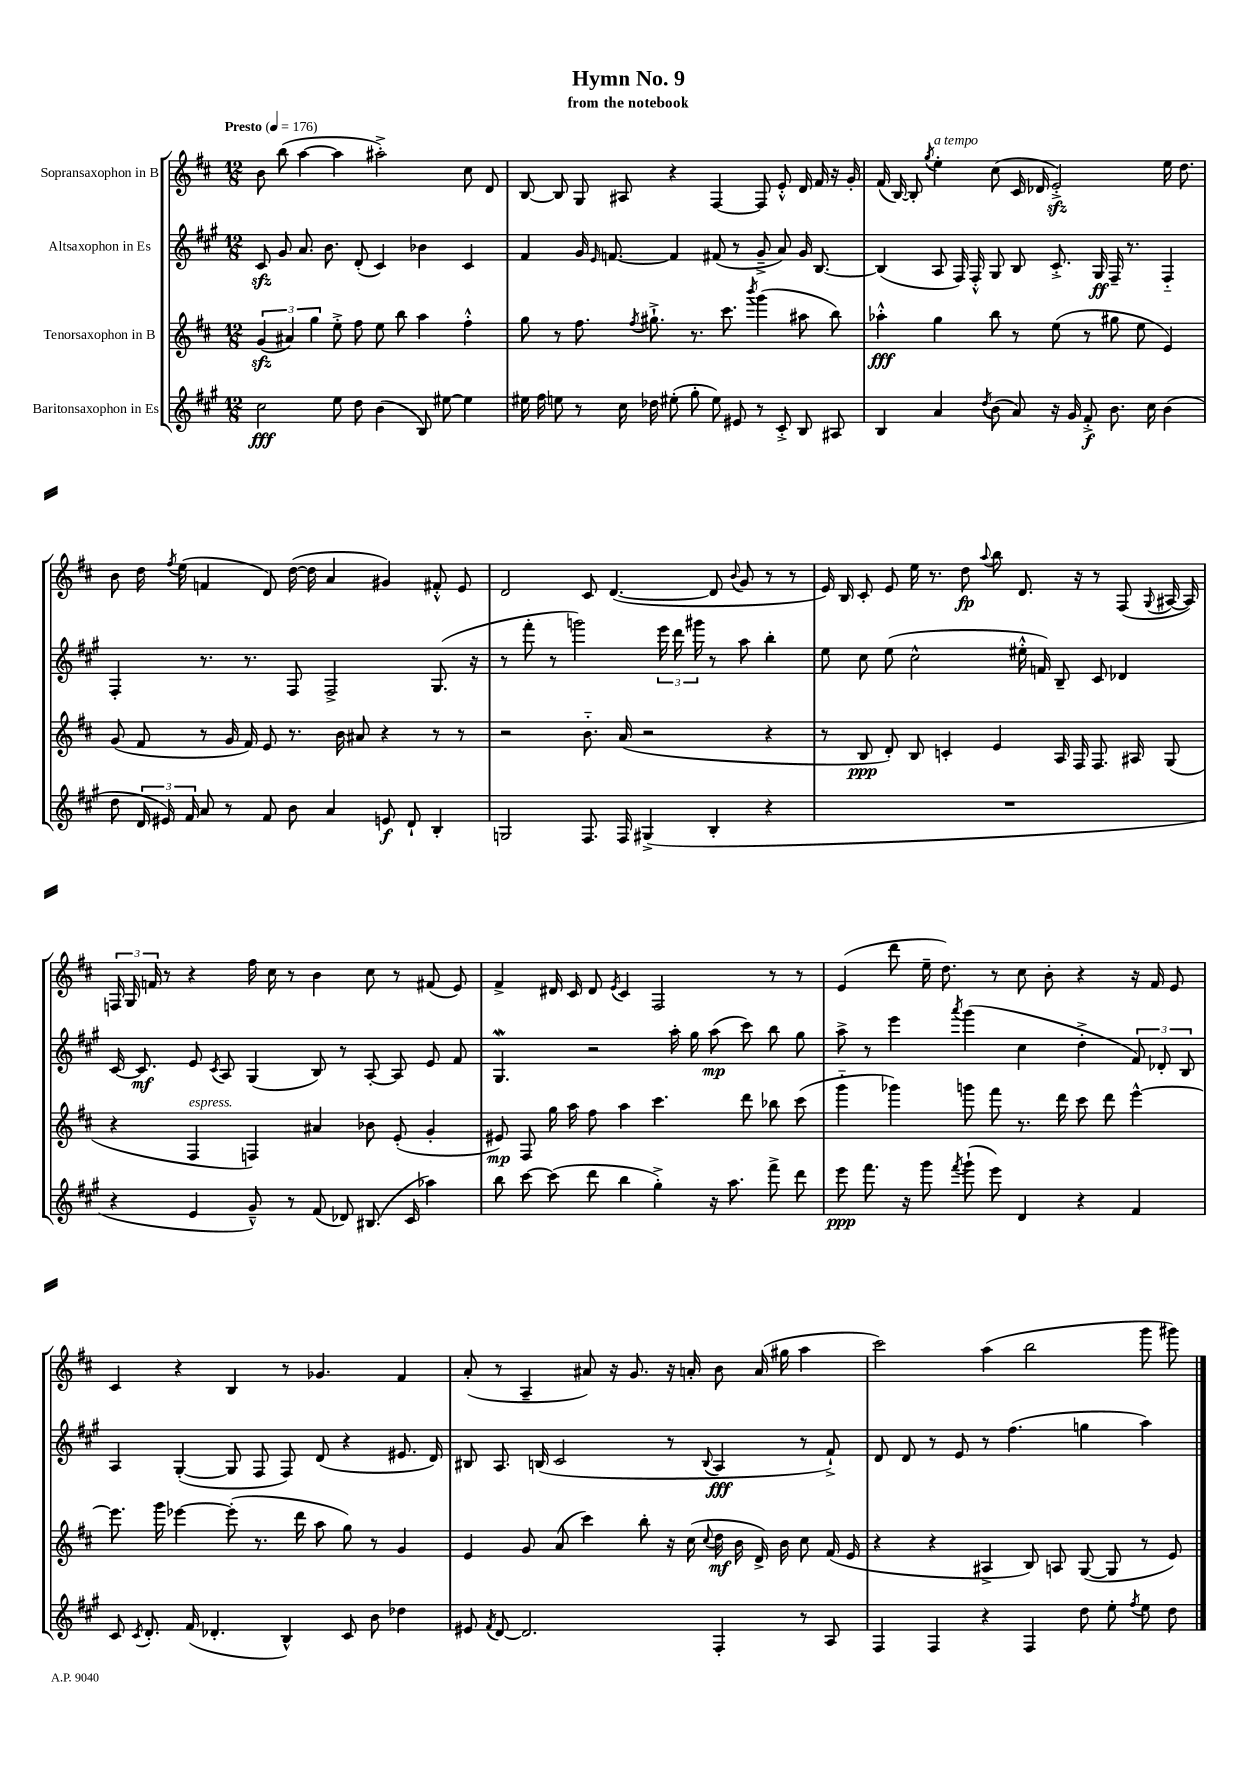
\header { title = "Hymn No. 9" subtitle = "from the notebook" }
<<
\new StaffGroup <<
\new Staff = "s0" \with { instrumentName = "Sopransaxophon in B" } {
    \clef treble \key d \major \numericTimeSignature \time 12/8 \tempo "Presto" 4 = 176
    \autoBeamOff b'8 b''8( a''4~ a''4 ais''2-.->) cis''8 d'8 |
    b8~ b8 g8 ais8 r4 fis4~ fis8 e'8-.-^ d'16 fis'16 r16 g'16-. |
    fis'16( b16~) b8-. \acciaccatura { g''8 } e''4-.^\markup { \italic "a tempo" } cis''8( cis'16 des'16 e'2-.->\sfz) e''16 d''8. |
    b'8 d''16 \acciaccatura { fis''8 } e''16( f'4 d'8) d''16~( d''16 a'4 gis'4) fis'8-.-^ e'8 |
    d'2 cis'8 d'4.~( d'8 \appoggiatura { b'8 } g'8 r8 r8 |
    e'16) b16 cis'8-. e'8 e''16 r8. d''8\fp \appoggiatura { a''8 } b''8 d'8. r16 r8 fis8( \appoggiatura { g8 } ais16~ ais16) |
    \tuplet 3/2 { f16 g16 f'16 } r8 r4 fis''16 cis''16 r8 b'4 cis''8 r8 fis'8( e'8) |
    fis'4-> dis'16 cis'16 dis'8 \acciaccatura { e'8 } cis'4 fis2 r8 r8 |
    e'4( d'''8 e''16-- d''8.) r8 cis''8 b'8-. r4 r16 fis'16 e'8 |
    cis'4 r4 b4 r8 ges'4. fis'4 |
    a'8-.( r8 a4-- ais'8) r16 g'8. r16 a'16-. b'8 a'16( gis''16 a''4 |
    cis'''2) a''4( b''2 g'''8 gis'''8) \bar "|." |
}
\new Staff = "s1" \with { instrumentName = "Altsaxophon in Es" } {
    \clef treble \key a \major \numericTimeSignature \time 12/8
    \autoBeamOff cis'8\sfz gis'8 a'8. b'8. d'8-.( cis'4) bes'4 cis'4 |
    fis'4 gis'16 \grace { e'16 } f'8.~ f'4 fis'8( r8 gis'8---> a'8) gis'16 b8.~ |
    b4( a8 fis16) fis16-.-^ gis8 b8 cis'8.-.-> gis16\ff fis16-- r8. fis4-_ |
    fis4-. r8. r8. fis8 fis2-> gis8.( r16 |
    r8 fis'''8-. r8 g'''2) \tuplet 3/2 { e'''16 d'''16 gis'''16 } r8 a''8 b''4-. |
    e''8 cis''8 e''8( cis''2-^ eis''16-.-^ f'16) b8-- cis'8 des'4 |
    cis'16~ cis'8.\mf e'8 \acciaccatura { cis'8 } a8 gis4( b8) r8 a8~-. a8 e'8 fis'8 |
    gis4.\mordent r2 a''16-. gis''16 a''8\mp( cis'''8) b''8 gis''8 |
    a''8-> r8 e'''4 \acciaccatura { a'''8 } gis'''4( cis''4 d''4-.-> \tuplet 3/2 { fis'8) des'8-. b8 } |
    a4 gis4~-.( gis8 fis8 fis8) d'8( r4 eis'8. d'16) |
    bis8 a8. b16( cis'2 r8 \appoggiatura { b8 } a4\fff r8 fis'8-!->) |
    d'8 d'8 r8 e'8 r8 fis''4.( g''4 a''4) \bar "|." |
}
\new Staff = "s2" \with { instrumentName = "Tenorsaxophon in B" } {
    \clef treble \key d \major \numericTimeSignature \time 12/8
    \autoBeamOff \tuplet 3/2 { g'4\sfz( ais'4) g''4 } e''8-.-> fis''8 e''8 b''8 a''4 fis''4-.-^ |
    g''8 r8 fis''8. \acciaccatura { fis''8 } gis''8.-!-> r8. cis'''8. \acciaccatura { b'''8 } g'''4( ais''8 b''8) |
    aes''4-.-^\fff g''4 b''8 r8 e''8( r8 gis''8 e''8 e'4) |
    g'8( fis'8 r8 g'16 fis'16) e'8 r8. b'16 ais'8 r4 r8 r8 |
    r2 b'8.-_ a'16( r2 r4 |
    r8 b8\ppp d'8-.) b8 c'4-. e'4 a16 fis16 fis8. ais16 g8( |
    r4 fis4^\markup { \italic "espress." } f4) ais'4 bes'8 e'8-.( g'4-. |
    eis'8\mp) fis8 g''16 a''16 fis''8 a''4 cis'''4. d'''8 bes''8 cis'''8( |
    g'''4-_ ges'''4) g'''8 fis'''8 r8. d'''16 cis'''8 d'''8 e'''4~-^ |
    e'''8. g'''16 ees'''4~ ees'''8-.( r8. d'''16 a''8 g''8) r8 g'4 |
    e'4 g'8 a'8( cis'''4) b''8-. r16 cis''16( \appoggiatura { cis''8 } d''16\mf b'16 d'16->) b'16 cis''8 fis'16( e'16 |
    r4 r4 ais4-> b8) a8 g8~( g8 r8 e'8) \bar "|." |
}
\new Staff = "s3" \with { instrumentName = "Baritonsaxophon in Es" } {
    \clef treble \key a \major \numericTimeSignature \time 12/8
    \autoBeamOff cis''2\fff e''8 d''8 b'4( b8) eis''8~ eis''4 |
    eis''16 fis''16 e''8 r8 cis''16 des''16 eis''8-.( gis''8-. eis''8) eis'8 r8 cis'8-.-> b8 ais8 |
    b4 a'4 \acciaccatura { d''8 } b'8( a'8) r16 gis'16 fis'8-.->\f b'8. cis''16 b'4( |
    d''8 \tuplet 3/2 { d'16 eis'16) fis'16 } a'8 r8 fis'8 b'8 a'4 e'8\f d'8-! b4-. |
    g2 fis8. fis16 gis4->( b4-. r4 |
    R1. |
    r4 e'4 gis'8---^) r8 fis'8( des'8) bis8.( cis'16 aes''4) |
    b''8 cis'''8~ cis'''8( d'''8 b''4 gis''4-.->) r16 a''8. fis'''8-> d'''8 |
    e'''8\ppp fis'''8. r16 gis'''8 \acciaccatura { fis'''8 } gis'''8-!( e'''8) d'4 r4 fis'4 |
    cis'8 \acciaccatura { cis'8 } d'8.-. fis'16( des'4.-. b4-^) cis'8 b'8 des''4 |
    eis'8 \acciaccatura { fis'8 } d'8~ d'2. fis4-. r8 a8 |
    fis4 fis4 r4 fis4 d''8 e''8-. \acciaccatura { fis''8 } e''8 d''8 \bar "|." |
}
>>
>>
\layout { \context { \Score \remove "Bar_number_engraver" } }
